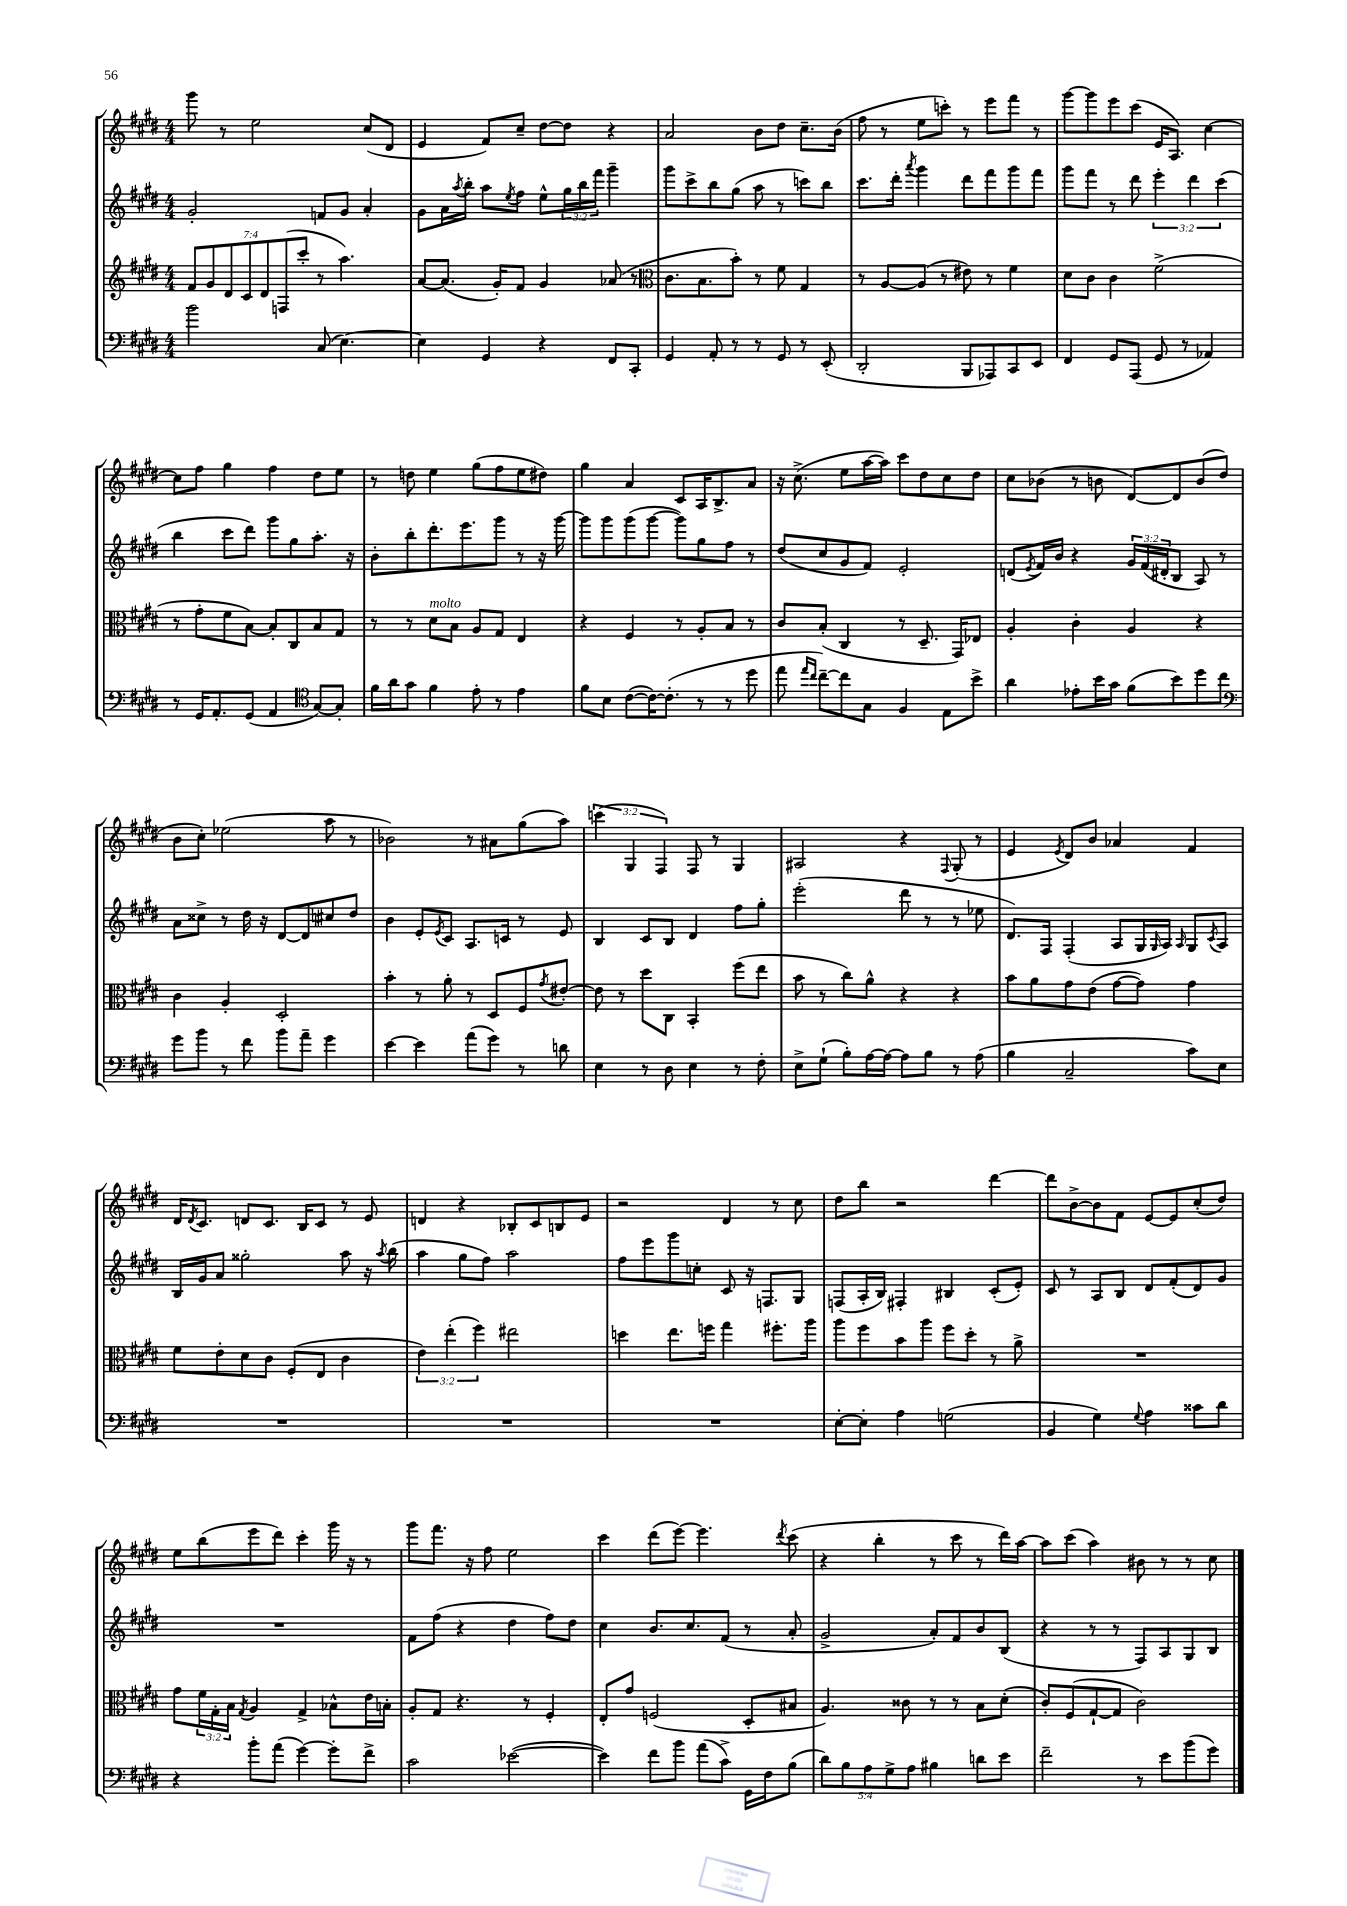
<<
\new StaffGroup <<
\new Staff = "s0" {
    \clef treble \key e \major \numericTimeSignature \time 4/4 \override Staff.TupletNumber.text = #tuplet-number::calc-fraction-text
    gis'''8 r8 e''2 cis''8( dis'8 |
    e'4 fis'8) cis''8-- dis''8~ dis''8 r4 |
    a'2 b'8 dis''8 cis''8.-- b'16( |
    fis''8 r8 e''8 c'''8-.) r8 e'''8 fis'''8 r8 |
    gis'''8~ gis'''8 e'''8 cis'''8( e'16 a8.) cis''4~ |
    cis''8 fis''8 gis''4 fis''4 dis''8 e''8 |
    r8 d''8 e''4 gis''8( fis''8 e''8 dis''8) |
    gis''4 a'4 cis'8 a16 b8.-> a'8 |
    r16 cis''8.->( e''8 a''16~ a''16) cis'''8 dis''8 cis''8 dis''8 |
    cis''8 bes'8( r8 b'8 dis'8~) dis'8 b'8( dis''8 |
    b'8 cis''8-.) ees''2( a''8 r8 |
    bes'2) r8 ais'8 gis''8( a''8) |
    \tuplet 3/2 { c'''4( gis4 fis4) } fis8 r8 gis4 |
    ais2 r4 \appoggiatura { fis8 } gis8-.( r8 |
    e'4 \acciaccatura { e'8 } dis'8) b'8 aes'4 fis'4 |
    dis'16 \acciaccatura { dis'8 } cis'8. d'8 cis'8. b16 cis'8 r8 e'8 |
    d'4 r4 bes8-. cis'8 b8 e'8 |
    r2 dis'4 r8 cis''8 |
    dis''8 b''8 r2 dis'''4~ |
    dis'''8 b'8~-> b'8 fis'8 e'8~ e'8 cis''8-.( dis''8) |
    e''8 b''8( e'''8 dis'''8) cis'''4-. gis'''16 r16 r8 |
    gis'''8 fis'''8. r16 fis''8 e''2 |
    cis'''4 dis'''8( e'''8~) e'''4. \acciaccatura { dis'''8 } cis'''8( |
    r4 b''4-. r8 cis'''8 r8 dis'''16) a''16~ |
    a''8 cis'''8( a''4) bis'8 r8 r8 cis''8 \bar "|." |
}
\new Staff = "s1" {
    \clef treble \key e \major \numericTimeSignature \time 4/4 \override Staff.TupletNumber.text = #tuplet-number::calc-fraction-text
    gis'2-. f'8 gis'8 a'4-. |
    gis'8 a'16 \acciaccatura { a''8 } b''16-. a''8 \acciaccatura { e''8 } fis''8 e''8-^ \tuplet 3/2 { gis''16 b''16 fis'''16 } gis'''4-- |
    gis'''8 cis'''8-> b''8 gis''8( a''8 r8 c'''8) b''8 |
    cis'''8. dis'''16-. \acciaccatura { a'''8 } gis'''4 dis'''8 fis'''8 gis'''8 fis'''8 |
    gis'''8 fis'''8 r8 dis'''8 \tuplet 3/2 { e'''4-. dis'''4 cis'''4( } |
    b''4 cis'''8 dis'''8) gis'''8 gis''8 a''8.-. r16 |
    b'8-. b''8-. dis'''8.-. e'''8. gis'''8 r8 r16 gis'''16~ |
    gis'''8 gis'''8 gis'''8( gis'''8~ gis'''8) gis''8 fis''8 r8 |
    dis''8( cis''8 gis'8 fis'8) e'2-. |
    d'8( \acciaccatura { e'8 } fis'16) b'16 r4 \tuplet 3/2 { gis'16 fis'16( dis'16-. } b8 a8) r8 |
    a'8 cisis''8-> r8 dis''16 r16 dis'8~ dis'8 cis''8 dis''8 |
    b'4 e'8-. \acciaccatura { e'8 } cis'8 a8. c'16 r8 e'8 |
    b4 cis'8 b8 dis'4 fis''8 gis''8-. |
    e'''2-.( dis'''8 r8 r8 ees''8 |
    dis'8.) fis16 fis4-.( a8 gis16 \grace { gis16 } a16) \grace { a16 } gis8 \acciaccatura { cis'8 } a8 |
    b16 gis'16 a'8 gisis''2-. a''8 r16 \acciaccatura { a''8 } b''16( |
    a''4 gis''8 fis''8) a''2 |
    fis''8 e'''8 gis'''8 c''8-. cis'8 r16 f8. gis8 |
    f8( a16-. b16) fis4-. bis4 cis'8-.( e'8-.) |
    cis'8 r8 a8 b8 dis'8 fis'8-.( dis'8) gis'8 |
    R1 |
    fis'8 fis''8( r4 dis''4 fis''8) dis''8 |
    cis''4 b'8. cis''8. fis'8( r8 a'8-. |
    gis'2-> a'8-.) fis'8 b'8 b8( |
    r4 r8 r8 fis8) a8 gis8 b8 \bar "|." |
}
\new Staff = "s2" {
    \clef treble \key e \major \numericTimeSignature \time 4/4 \override Staff.TupletNumber.text = #tuplet-number::calc-fraction-text
    \tuplet 7/4 { fis'8 gis'8 dis'8 cis'8 dis'8 f8( cis'''8-. } r8 a''4.) |
    a'8~ a'8.( gis'16-.) fis'8 gis'4 aes'8( r8 |
    \clef alto cis'8. b8. b'8-.) r8 fis'8 gis4 |
    r8 a8~ a8( r8 eis'8) r8 fis'4 |
    dis'8 cis'8 cis'4 fis'2->( |
    r8 gis'8-. fis'8 b8~) b8-. cis8 b8 gis8 |
    r8 r8 dis'8^\markup { \italic "molto" } b8 a8 gis8 e4 |
    r4 fis4 r8 a8-. b8 r8 |
    cis'8 b8-.( cis4 r8 dis8.-- gis,16) ees8 |
    a4-. cis'4-. a4 r4 |
    cis'4 a4-. dis2-. |
    b'4-. r8 a'8-. r8 dis8 fis8 \acciaccatura { gis'8 } eis'8~-. |
    eis'8 r8 dis''8 cis8 b,4-. fis''8( e''8 |
    b'8 r8 cis''8) a'8-^ r4 r4 |
    b'8 a'8 gis'8 e'8( gis'8~ gis'8) gis'4 |
    fis'8 e'8-. dis'8 cis'8 fis8-.( e8 cis'4 |
    \tuplet 3/2 { e'4) e''4-.( fis''4) } eis''2 |
    d''4 e''8. f''16 gis''4 fis''8.-. a''16 |
    a''8 fis''8 b'8 a''8 fis''8 dis''8-. r8 a'8-> |
    R1 |
    gis'8 \tuplet 3/2 { fis'16 gis16-. b16 } \acciaccatura { gis8 } a4 gis4-> bes8-^ e'16 b16-. |
    a8-. gis8 r4. r8 fis4-. |
    e8-. gis'8 f2( dis8-. bis8 |
    a4.) cisis'8 r8 r8 b8 dis'8-.( |
    cis'8-.) fis8( gis8~-! gis8 cis'2) \bar "|." |
}
\new Staff = "s3" {
    \clef bass \key e \major \numericTimeSignature \time 4/4 \override Staff.TupletNumber.text = #tuplet-number::calc-fraction-text
    b'2 cis8( e4.~) |
    e4 gis,4 r4 fis,8 cis,8-. |
    gis,4 a,8-. r8 r8 gis,8 r8 e,8-.( |
    dis,2-. b,,8 aes,,8) cis,8 e,8 |
    fis,4 gis,8 a,,8( gis,8 r8 aes,4) |
    r8 gis,16 a,8.-. gis,8( a,4 \clef tenor gis8~) gis8-. |
    fis'16 a'16 gis'8 fis'4 e'8-. r8 e'4 |
    fis'8 b8 cis'8~( cis'16~) cis'8.-.( r8 r8 dis''8 |
    e''8 \grace { e''16 cis''16 } cis''8~--) cis''8 gis8 fis4 e8 b'8-> |
    a'4 ees'8-. b'16 gis'16 fis'8( b'8) dis''8 cis''8 |
    \clef bass gis'8 b'8 r8 fis'8 b'8 a'8-- gis'4 |
    e'4~ e'4 a'8( gis'8) r8 d'8 |
    e4 r8 dis8 e4 r8 fis8-. |
    e8-> gis8-!( b8-.) a16~ a16~ a8 b8 r8 a8( |
    b4 cis2-- cis'8) e8 |
    R1 |
    R1 |
    R1 |
    e8~-. e8-. a4 g2( |
    b,4 gis4) \appoggiatura { gis8 } a4 cisis'8 dis'8 |
    r4 b'8-. a'8( gis'4~) gis'8-. fis'8-> |
    cis'2 ees'2~( |
    ees'4) fis'8 b'8 a'8( cis'8->) gis,16 fis16 b8( |
    \tuplet 5/4 { dis'8) b8 a8 gis8-> a8 } bis4 d'8 e'8 |
    fis'2-- r8 e'8 b'8( gis'8) \bar "|." |
}
>>
>>
\layout { \context { \Score \remove "Bar_number_engraver" } }
